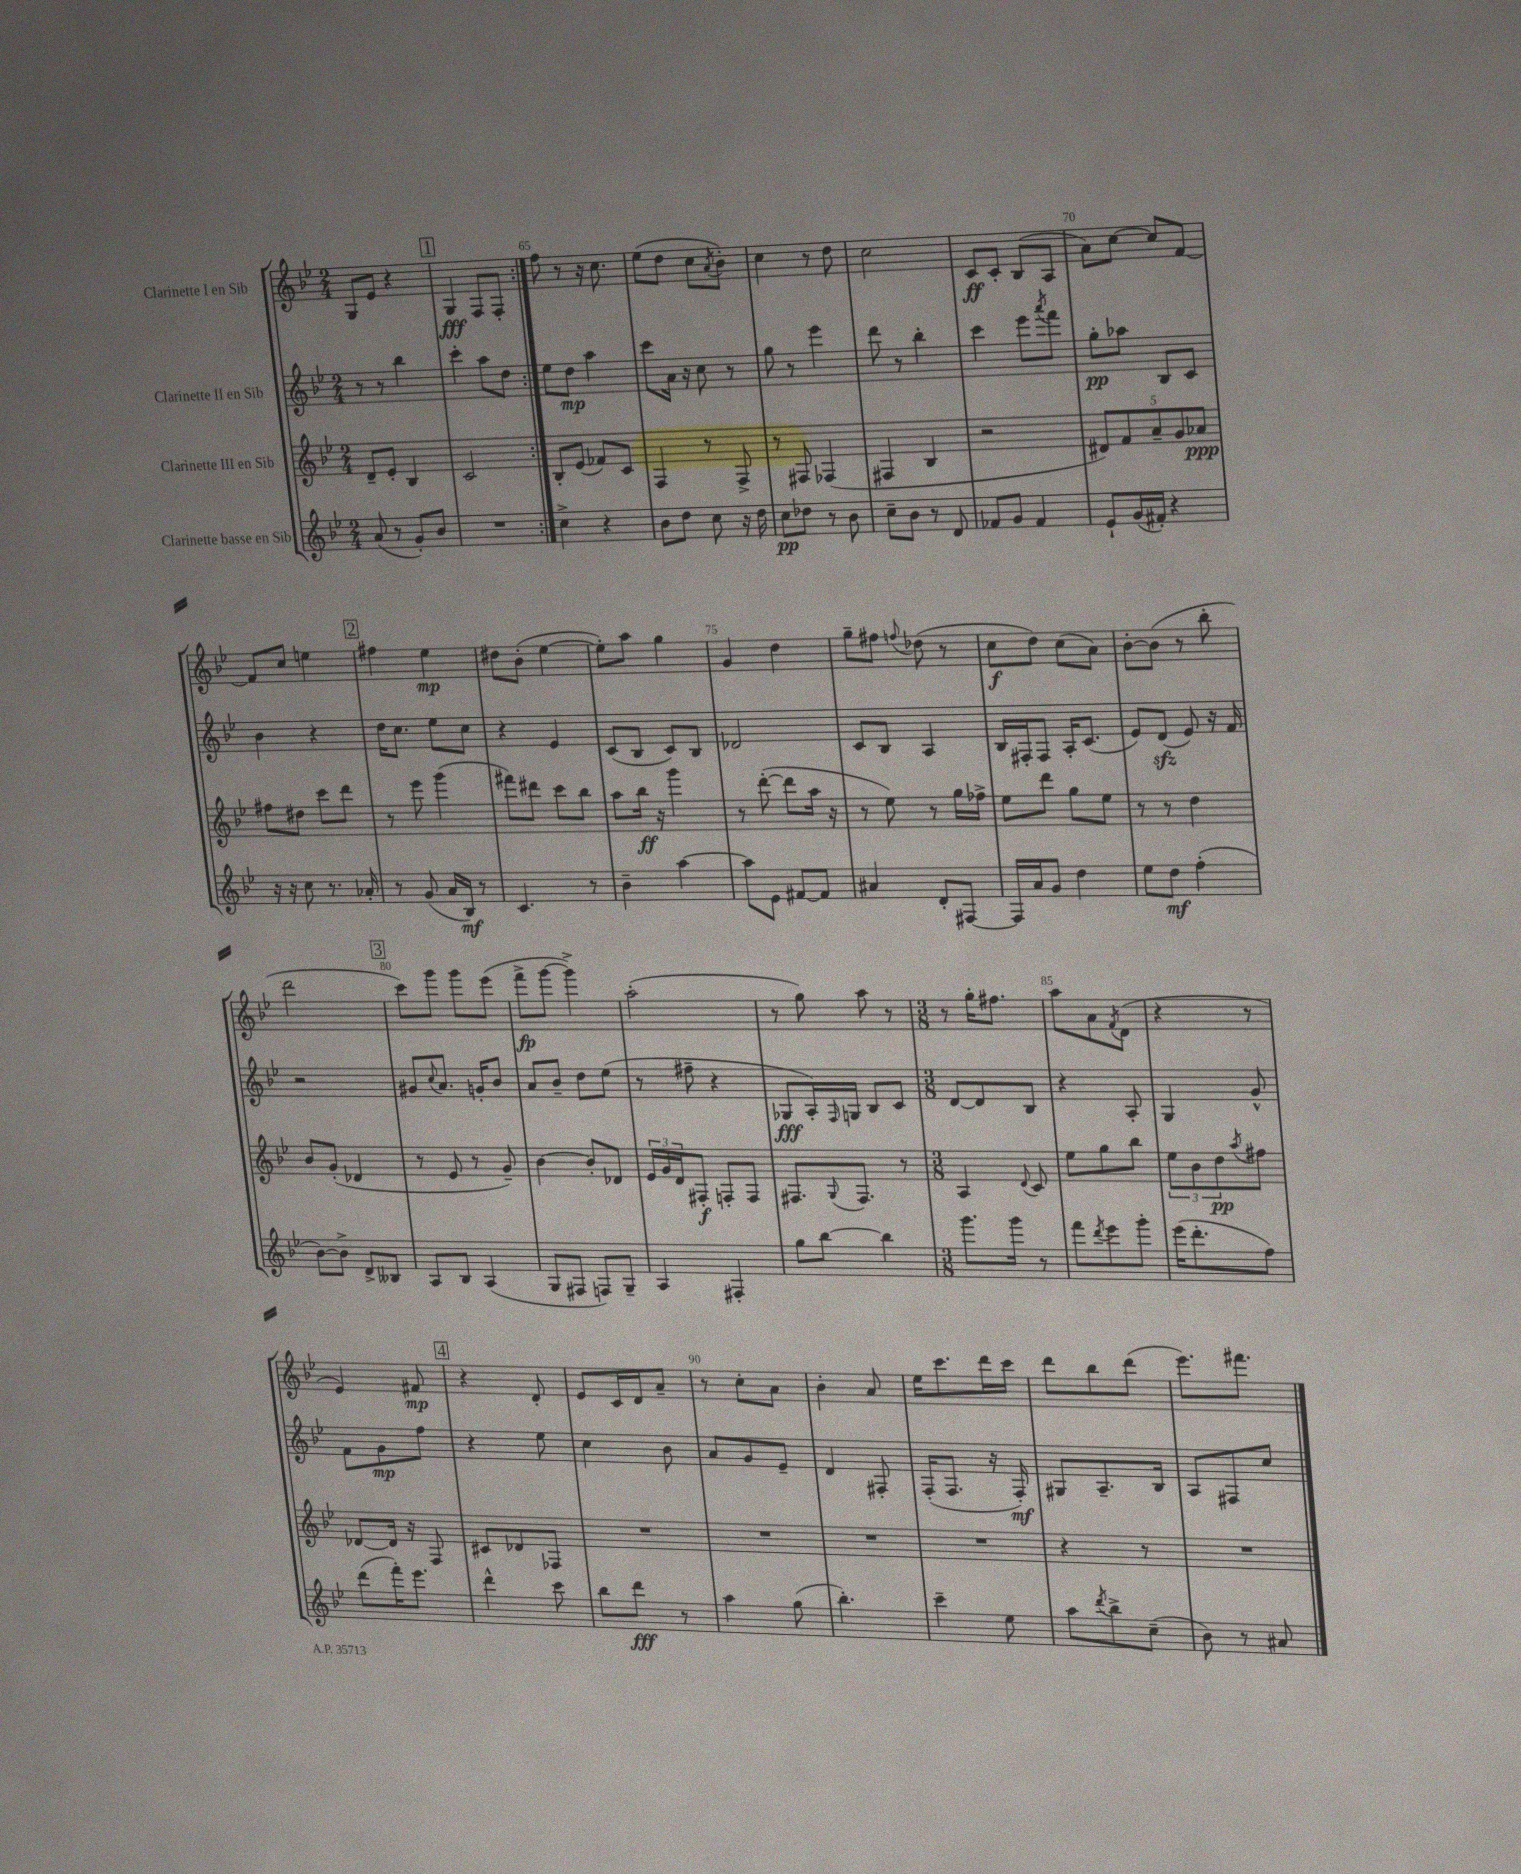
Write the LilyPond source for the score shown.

<<
\new StaffGroup <<
\new Staff = "s0" \with { instrumentName = "Clarinette I en Sib" } {
    \clef treble \key bes \major \numericTimeSignature \time 2/4
    \repeat volta 2 { g8 ees'8 r4 |
    \mark \markup { \box "1" } g4\fff f8 f8-. | }
    f''8 r8 r16 c''8. |
    ees''8( d''8 c''8 \acciaccatura { a'8 } bes'8-.) |
    c''4 r8 d''8 |
    c''2 |
    c'8\ff c'8-. bes8( a8 |
    a'8) c''8~ c''8 f'8~ |
    f'8 c''8 e''4 |
    \mark \markup { \box "2" } fis''4 ees''4\mp |
    dis''8 bes'8-.( ees''4~ |
    ees''8-.) a''8 g''4 |
    g'4 d''4 |
    g''8-- fis''8 \appoggiatura { f''8 } des''8( r8 |
    c''8\f d''8) c''8( a'8) |
    bes'8~-. bes'8( r8 bes''8-. |
    d'''2 |
    \mark \markup { \box "3" } c'''8) g'''8 g'''8 ees'''8( |
    f'''8->\fp g'''8~ g'''4->) |
    a''2-.( |
    r8 g''8) a''8 r8 |
    \numericTimeSignature \time 3/8 r8 g''16-. fis''8. |
    a''8 a'8 \acciaccatura { f'8 } d'8( |
    r4 r8 |
    ees'4) fis'8\mp |
    \mark \markup { \box "4" } r4 d'8-. |
    ees'8 c'16 d'16 a'8-- |
    r8 c''8-. a'8 |
    bes'4-. a'8 |
    ees''16 c'''8. d'''16 c'''16 |
    d'''8 bes''8 d'''8( |
    ees'''8.) fis'''8. \bar "|." |
}
\new Staff = "s1" \with { instrumentName = "Clarinette II en Sib" } {
    \clef treble \key bes \major \numericTimeSignature \time 2/4
    \repeat volta 2 { r8 r8 bes''4 |
    \mark \markup { \box "1" } c'''4-. a''8 d''8 | }
    ees''8 d''8\mp a''4 |
    c'''8 a'16 r16 c''8 r8 |
    g''8 r8 ees'''4 |
    d'''8 r8 bes''4-. |
    c'''4 ees'''8 \acciaccatura { a'''8 } f'''8 |
    g''8-.\pp aes''8 bes8 c'8 |
    bes'4 r4 |
    \mark \markup { \box "2" } d''16 c''8. ees''8 c''8 |
    r4 ees'4 |
    c'8( bes8 c'8) bes8 |
    des'2 |
    c'8 bes8 a4 |
    bes16 fis16-. fis8 a16-. c'8.( |
    ees'8) d'8\sfz( ees'8) r16 f'16 |
    r2 |
    \mark \markup { \box "3" } gis'8 \appoggiatura { c''8 } a'8. g'16-. bes'8 |
    a'8 bes'8-- d''8 ees''8( |
    r8 fis''8-- r4 |
    ges8\fff a16-.) \grace { f16 } g16 bes8 c'8 |
    \numericTimeSignature \time 3/8 d'8~ d'8 bes8 |
    r4 a8-. |
    g4 g'8-^ |
    f'8 g'8\mp f''8 |
    \mark \markup { \box "4" } r4 ees''8 |
    c''4 bes'8 |
    a'8 g'8 ees'8-- |
    d'4 fis8-. |
    f16-.( f8. r16 f16-.\mf) |
    gis8 a8.-- bes16 |
    a8 fis8 c''8 \bar "|." |
}
\new Staff = "s2" \with { instrumentName = "Clarinette III en Sib" } {
    \clef treble \key bes \major \numericTimeSignature \time 2/4
    \repeat volta 2 { d'8-- ees'8-. bes4 |
    \mark \markup { \box "1" } c'2 | }
    bes8-. ees'8( fes'8) c'8 |
    f4 r8 f8-> |
    r8 fis8 fes4( |
    fis4 bes4 |
    r2 |
    \tuplet 5/4 { dis'8) f'8 a'8-- g'8 aes'8\ppp } |
    fis''8 dis''8 c'''8 d'''8 |
    \mark \markup { \box "2" } r8 ees'''8 g'''4( |
    fis'''8) dis'''8 c'''8 bes''8 |
    a''8 bes''16\ff r16 g'''4 |
    r8 d'''8~-.( d'''8 a''16 r16 |
    r8 ees''8) r8 g''16 fes''16-> |
    ees''8 d'''8 g''8 ees''8 |
    r8 r8 d''4 |
    bes'8 g'8-.( des'4 |
    \mark \markup { \box "3" } r8 ees'8 r8 g'8--) |
    bes'4~ bes'8-. des'8 |
    \tuplet 3/2 { ees'16 g'16 d'16 } fis8-.\f f8-. f8 |
    fis8. \appoggiatura { g8 } fis8. r8 |
    \numericTimeSignature \time 3/8 a4 \appoggiatura { d'8 } c'8 |
    ees''8 g''8 bes''8 |
    \tuplet 3/2 { ees''8 bes'8 d''8\pp } \acciaccatura { a''8 } fis''8 |
    des'8~ des'16 r16 f8 |
    \mark \markup { \box "4" } cis'8 des'8 fes8 |
    R4. |
    R4. |
    R4. |
    R4. |
    r4 r8 |
    R4. \bar "|." |
}
\new Staff = "s3" \with { instrumentName = "Clarinette basse en Sib" } {
    \clef treble \key bes \major \numericTimeSignature \time 2/4
    \repeat volta 2 { a'8( r8 g'8-.) bes'8 |
    \mark \markup { \box "1" } R2 | }
    c''4-> r4 |
    bes'8 d''8 c''8 r16 d''16 |
    c''8\pp des''8 r8 bes'8 |
    c''8-- bes'8 r8 d'8 |
    fes'8 g'8 fes'4 |
    ees'8-! g'16( fis'16-.) r4 |
    r16 r16 c''8 r8. aes'16-. |
    \mark \markup { \box "2" } r8 g'8( a'16 bes16\mf) r8 |
    c'4. r8 |
    bes'4-- a''4~ |
    a''8 ees'8 fis'8~ fis'8 |
    ais'4 d'8-. fis8~ |
    fis16 a'16 g'8 d''4 |
    ees''8 d''8\mf f''4-.( |
    bes'8~) bes'8-> d'8-> beses8 |
    \mark \markup { \box "3" } a8 bes8 a4( |
    g8 fis8 f8) g8-- |
    a4 fis4-. |
    g''8 bes''8~ bes''4 |
    \numericTimeSignature \time 3/8 g'''8. g'''16 r8 |
    f'''8 \acciaccatura { d'''8 } ees'''8 g'''8-. |
    ees'''16( d'''8.-. f''8) |
    d'''8( f'''16-.) ees'''8. |
    \mark \markup { \box "4" } d'''4-^ c'''8 |
    bes''8 d'''8\fff r8 |
    a''4 g''8( |
    bes''4.-.) |
    c'''4-- ees''8 |
    a''8 \acciaccatura { d'''8 } bes''8-> c''8--( |
    bes'8) r8 ais'8 \bar "|." |
}
>>
>>
\layout { \context { \Score currentBarNumber = #63 \override BarNumber.break-visibility = ##(#f #t #t) barNumberVisibility = #(every-nth-bar-number-visible 5) } }
